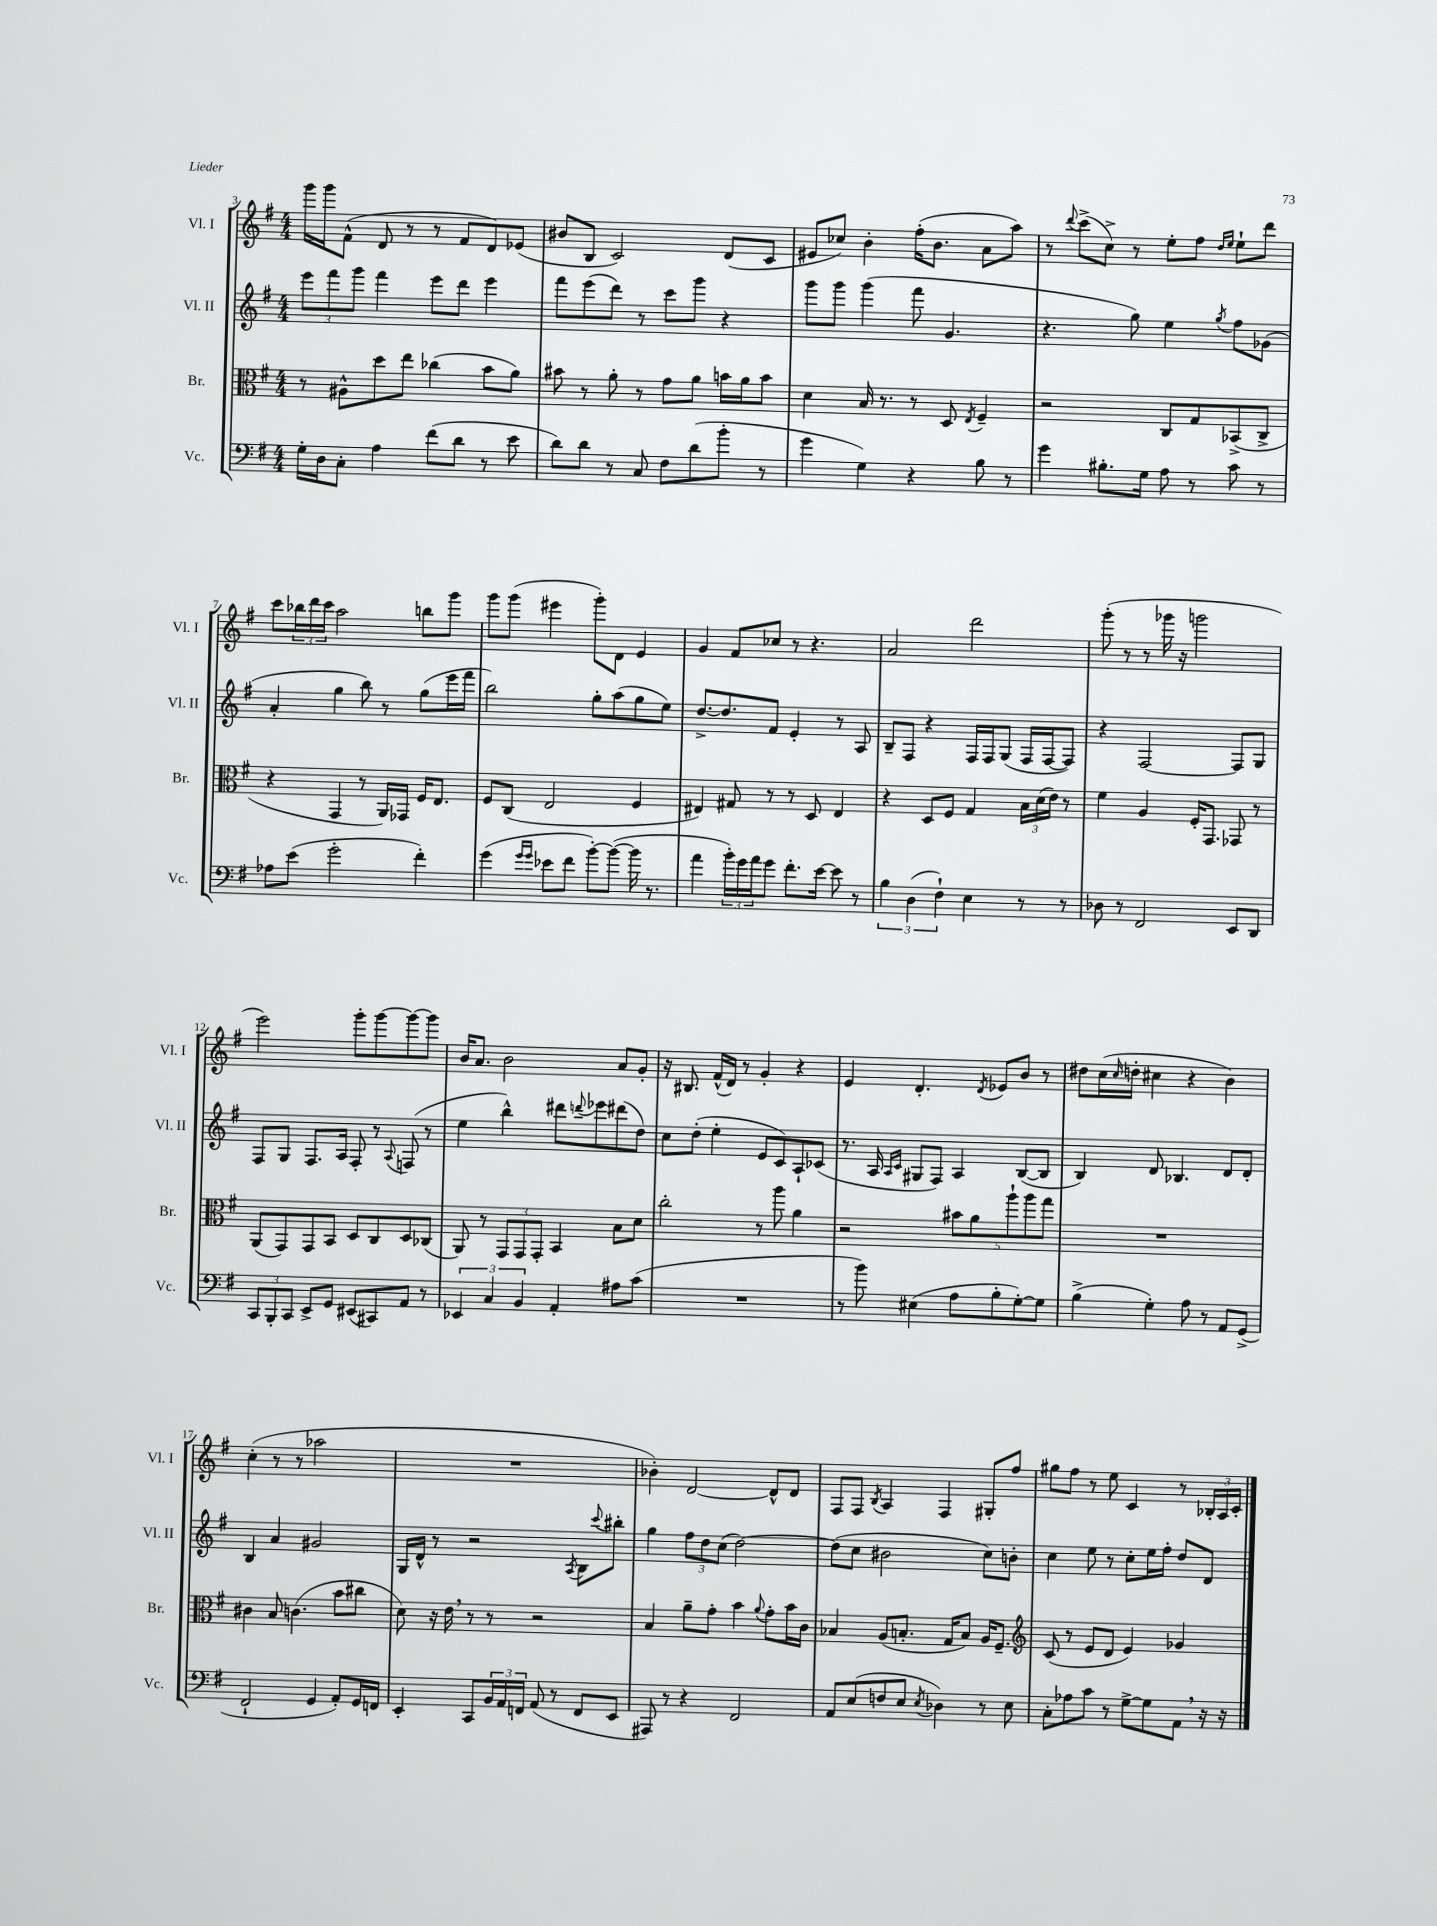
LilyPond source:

<<
\new StaffGroup <<
\new Staff = "s0" \with { instrumentName = "Vl. I" shortInstrumentName = "Vl. I" } {
    \clef treble \key g \major \numericTimeSignature \time 4/4
    g'''16 g'''16 fis'8-^( d'8 r8 r8 fis'8 d'8) ees'8( |
    bis'8 b8 c'2) d'8( c'8 |
    eis'8 ces''8) b'4-. fis''16-.( b'8. a'8 a''8) |
    r8 \appoggiatura { d'''8 } c'''8->( c''8->) r8 e''8-. fis''8 \grace { d''16 e''16 } e''8-! d'''8 |
    c'''8 \tuplet 3/2 { bes''16 d'''16 c'''16 } a''2 b''8 g'''8 |
    g'''8 g'''8( eis'''4 g'''8-.) d'8 e'4 |
    g'4 fis'8 ces''8 r8 r4. |
    a'2 d'''2 |
    g'''8-.( r8 r8 ges'''16 r16 g'''2 |
    e'''2) g'''8-. g'''8~ g'''8~ g'''8 |
    b'16 a'8. b'2 a'8 g'8-. |
    r16 bis8. fis'16-^( d'16) r8 g'4-. r4 |
    e'4 d'4.-. \acciaccatura { d'8 } ees'8 b'8 r8 |
    dis''8 c''16( \grace { c''16 } d''16-. cis''4 r4 b'4) |
    c''4-.( r8 r8 aes''2 |
    R1 |
    bes'4-.) d'2~ d'8-^ d'8 |
    fis8 fis8 \acciaccatura { b8 } a4 fis4 gis8-. fis''8 |
    gis''8 fis''8 r8 e''8 c'4 r8 \tuplet 3/2 { bes16-. a16 c'16-. } \bar "|." |
}
\new Staff = "s1" \with { instrumentName = "Vl. II" shortInstrumentName = "Vl. II" } {
    \clef treble \key g \major \numericTimeSignature \time 4/4
    \tuplet 3/2 { e'''8 fis'''8 g'''8 } fis'''4 e'''8 d'''8 e'''4 |
    fis'''8 e'''8( d'''8) r8 c'''8 g'''8 r4 |
    g'''8 g'''8 g'''4( fis'''8 g'4. |
    r4. g''8) e''4 \acciaccatura { g''8 } fis''8 ges'8( |
    a'4-. g''4 b''8) r8 g''8( e'''16 fis'''16 |
    b''2) g''8-. a''8( g''8 e''8) |
    d''8.~-> d''8. fis'8 e'4-. r8 a8 |
    b8-- fis8 r4 fis16 fis16 g8( fis16 fis16~ fis8) |
    r4 fis2~ fis8 g8 |
    fis8 g8 fis8. a16 fis8-. r8 \appoggiatura { a8 } f8( r8 |
    e''4 b''4-^) dis'''8 \appoggiatura { d'''8 } ees'''8 dis'''8( d''8) |
    c''8 d''8-.( e''4-. e'8 c'8) a8-! ces'8( |
    r8. a16 \grace { a16 c'16 } gis8 fis8) a4 b8~( b8 |
    b4) d'8 bes4. d'8 d'8-. |
    b4 a'4 gis'2 |
    g16 d'16-^ r8 r2 \acciaccatura { a8 } b8 \appoggiatura { c'''8 } bis''8-. |
    g''4 \tuplet 3/2 { fis''8 d''8 c''8( } d''2~) |
    d''8( c''8 bis'2 c''8) b'8-. |
    c''4 e''8 r8 c''8-. e''16 fis''16-. d''8 d'8 \bar "|." |
}
\new Staff = "s2" \with { instrumentName = "Br." shortInstrumentName = "Br." } {
    \clef alto \key g \major \numericTimeSignature \time 4/4
    r8 ais8-^ d''8 e''8 ces''4( b'8 a'8) |
    bis'8 r8 a'8-. r8 g'8 a'8 b'16 a'16 b'8 |
    d'4 b16 r8. r8 d8 \acciaccatura { e8 } fis4-- |
    r2 c8 g8 bes,8->( c8-> |
    r4 g,4 r8 a,16) ges,16 fis16 e8. |
    fis8 c8( e2 fis4 |
    eis4) gis8 r8 r8 d8 eis4 |
    r4 d8 fis8 g4 \tuplet 3/2 { b16 d'16( e'16) } r8 |
    fis'4 a4 fis16-. g,8. ges,8 r8 |
    a,8( g,8) g,8 b,8 d8 c8 d8 ces8( |
    a,8) r8 \tuplet 3/2 { g,8 g,8 g,8-. } b,4 b8 d'8 |
    c''2-. r8 a''8 a'4 |
    r2 \tuplet 5/4 { bis'8 a'8 a''8-! a''8 g''8 } |
    R1 |
    cis'4 b8 c'4.( b'8 cis''8 |
    d'8) r16 e'16 \breathe r8 r8 r2 |
    b4 a'8-- g'8-. b'4 \appoggiatura { a'8 } g'8-. b'16 c'16 |
    bes4 a8( b8.-. g16 b8) a16 fis8.-- |
    \clef treble c'8( r8 e'8 d'8 e'4) ges'4 \bar "|." |
}
\new Staff = "s3" \with { instrumentName = "Vc." shortInstrumentName = "Vc." } {
    \clef bass \key g \major \numericTimeSignature \time 4/4
    g16-. d16 c8-. a4 fis'8( d'8 r8 e'8 |
    d'8) d'8 r8 c8 fis8 d'8( b'8-. r8 |
    g'4 g4) r4 b8 r8 |
    g'4 bis8.-. g16 a8 r8 c'8 r8 |
    aes8 e'8( g'2-. fis'4-.) |
    g'4( \grace { g'16 g'16 } ees'8 fis'8 b'8~-.) b'8~( b'16 r8. |
    a'4 \tuplet 3/2 { b'16-.) g'16 a'16 } g'8 fis'8.-. e'16~ e'8 r8 |
    \tuplet 3/2 { b4 d4( fis4-!) } e4 r8 r8 |
    des8 r8 fis,2 e,8 d,8 |
    \tuplet 3/2 { c,8 b,,8-. c,8 } e,8-> g,8 eis,8( cis,8) a,8 r8 |
    \tuplet 3/2 { ees,4 c4 b,4 } a,4-. ais8 c'8( |
    R1 |
    r8 b'8) eis4( a8 b8-. g8~-.) g8 |
    b4->( g4-.) a8 r8 a,8 g,8->( |
    fis,2-! g,4 a,8-.) g,16 f,16 |
    e,4-. c,8 \tuplet 3/2 { b,16 a,16 f,16 } a,8( r8 f,8 e,8 |
    ais,,8) r8 r4 fis,2 |
    a,8 e8( f8 e8 \acciaccatura { e8 } des4) r8 e8 |
    c8-. aes8 c'8 r8 g8~-> g8 a,8 \breathe r16 r16 \bar "|." |
}
>>
>>
\layout { \context { \Score currentBarNumber = #3 } }
